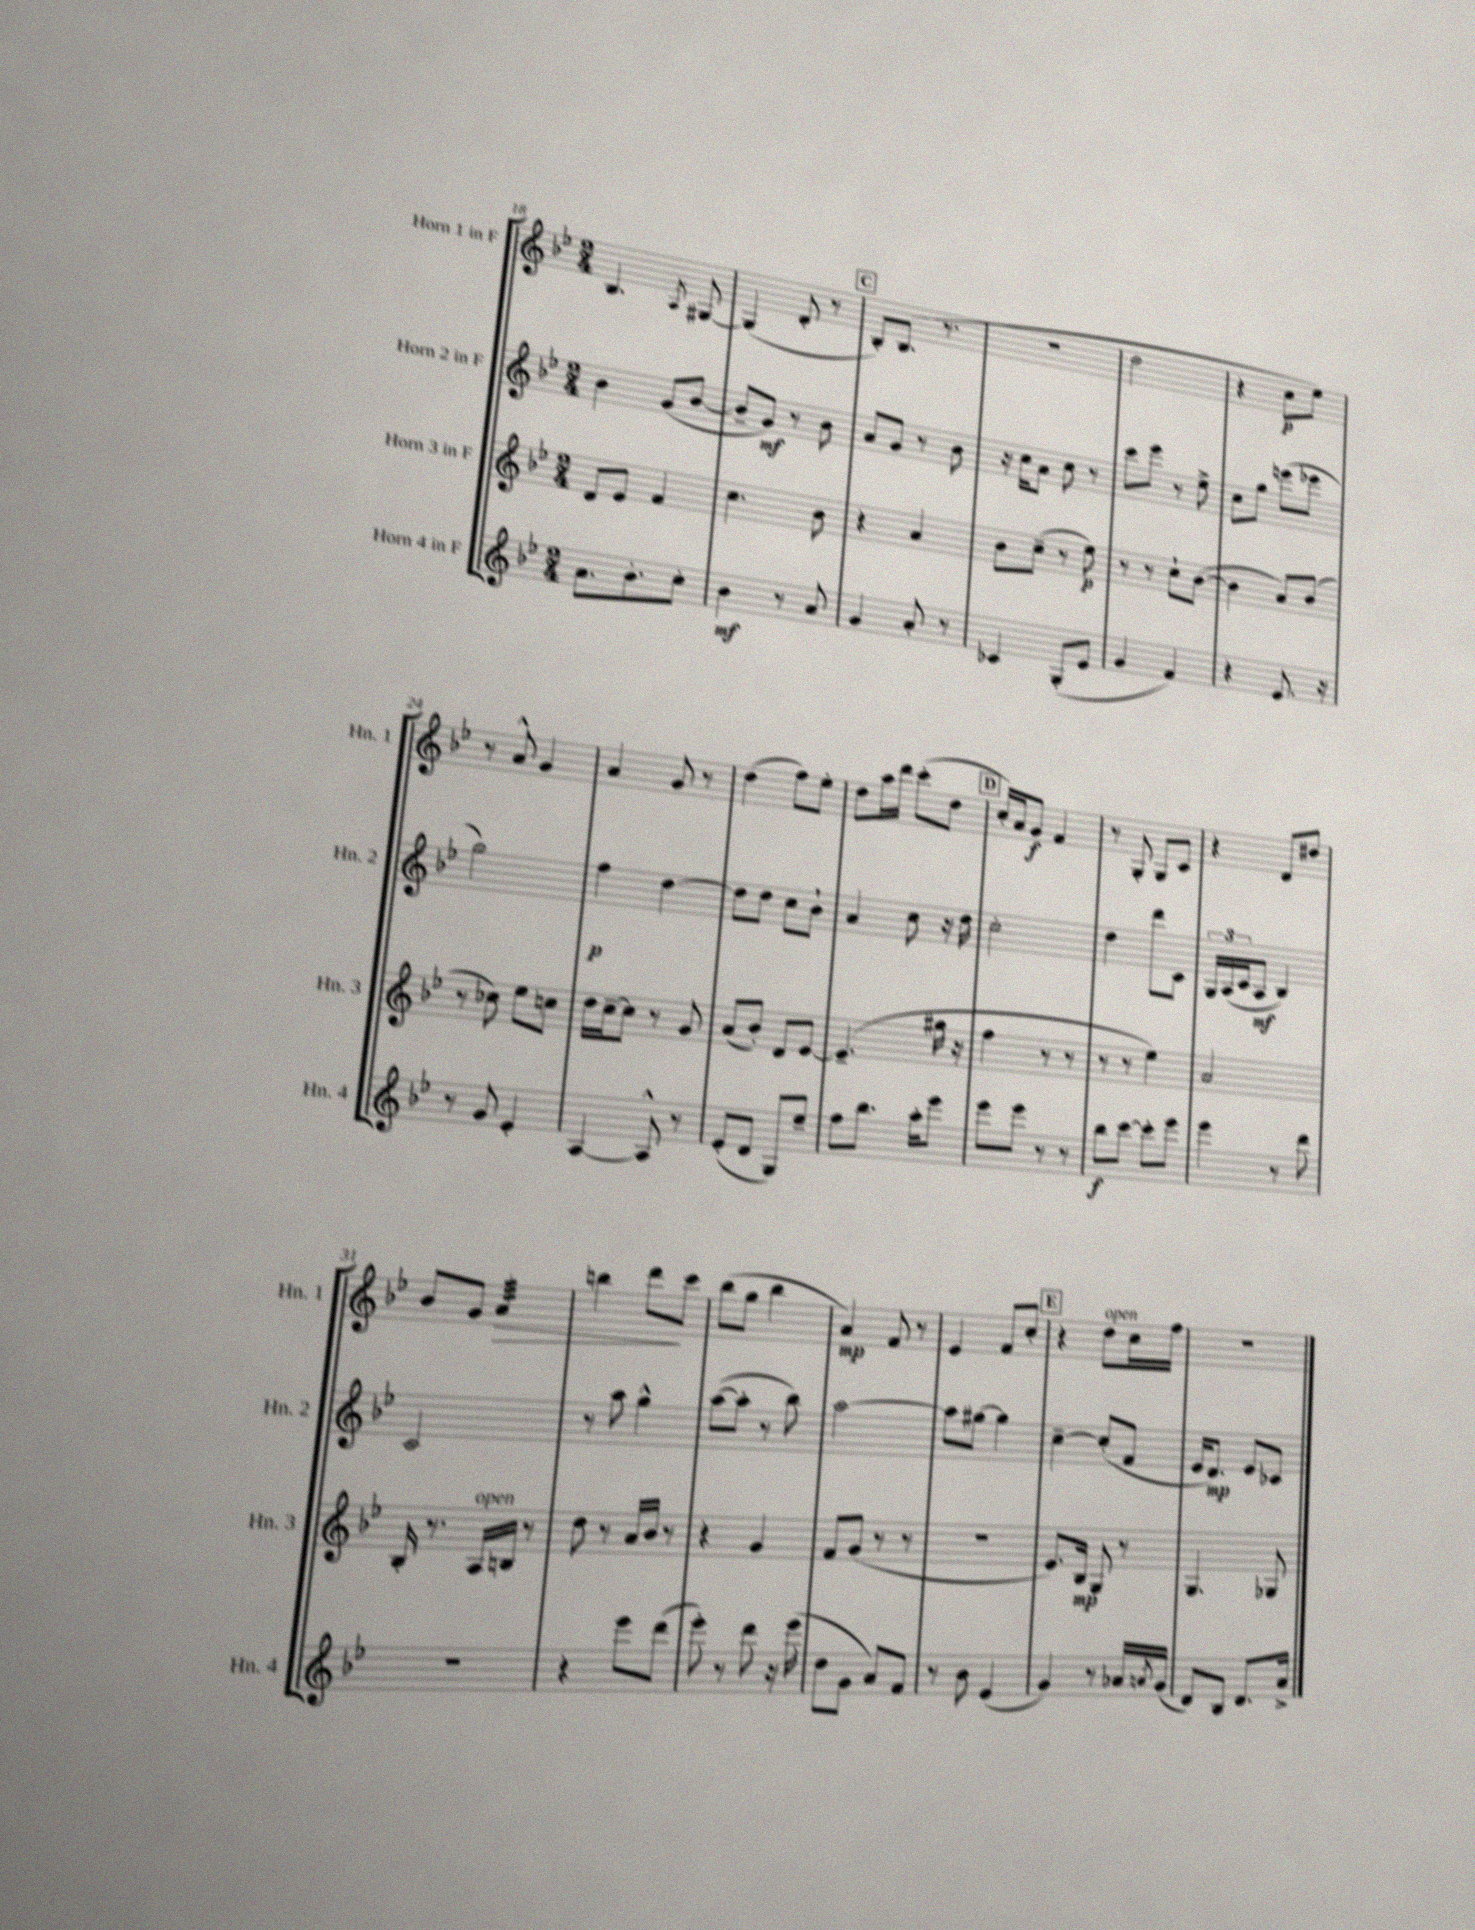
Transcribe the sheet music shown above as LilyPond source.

<<
\new StaffGroup <<
\new Staff = "s0" \with { instrumentName = "Horn 1 in F" shortInstrumentName = "Hn. 1" } {
    \clef treble \key bes \major \numericTimeSignature \time 2/4
    bes4. \acciaccatura { a8 } gis8~ |
    gis4( d'8-. r8 |
    \mark \markup { \box "C" } bes8-.) bes8.( r8. |
    r2 |
    d''2 |
    r4 c''8\p ees''8) |
    r8 a'8-^ g'4 |
    a'4 g'8 r8 |
    d''4( f''8) ees''8-. |
    d''8 a''16 d'''16 c'''8-.( d''8 |
    \mark \markup { \box "D" } c''16-.) a'16 g'8\f f'4 |
    r8 g8-. g8 c'8 |
    r4 d'8 dis''8 |
    bes'8 g'8 a'4:32\> |
    b''4 d'''8\! c'''8 |
    bes''8( g''8 bes''4 |
    a'4\mp) f'8 r8 |
    ees'4 f'8 c''8-. |
    \mark \markup { \box "E" } r4 d''8^\markup { \italic "open" } c''16 f''16 |
    R2 \bar "|." |
}
\new Staff = "s1" \with { instrumentName = "Horn 2 in F" shortInstrumentName = "Hn. 2" } {
    \clef treble \key bes \major \numericTimeSignature \time 2/4
    bes'4 g'8( bes'8~ |
    bes'8-- g'8\mf) r8 bes'8 |
    \mark \markup { \box "C" } a'8 g'8 r8 bes'8 |
    r16 c''16 a'8 c''8 r8 |
    c'''8 ees'''8 r8 ees''8-> |
    c''8 g''8 e'''8( ees'''8 |
    g''2) |
    f''4\p d''4~ |
    d''8 d''8 c''8 bes'8-! |
    a'4 c''8 r16 d''16 |
    \mark \markup { \box "D" } c''2-. |
    d''4 d'''8 c'8 |
    \tuplet 3/2 { g16 a16( c'16 } a8\mf bes4) |
    c'2 |
    r8 a''8 g''4-^ |
    a''8~( a''8-. r8 bes''8) |
    a''2~ |
    a''8 gis''8~ gis''4 |
    \mark \markup { \box "E" } c''4~-- c''8-.( f'8 |
    ees'16 d'8.\mp) ees'8 ces'8 \bar "|." |
}
\new Staff = "s2" \with { instrumentName = "Horn 3 in F" shortInstrumentName = "Hn. 3" } {
    \clef treble \key bes \major \numericTimeSignature \time 2/4
    d'8 ees'8 f'4 |
    c''4. bes'8 |
    \mark \markup { \box "C" } r4 a'4 |
    bes'8 c''8--( r8 ees''8\p) |
    r8 r8 c''8-! bes'8~( |
    bes'4 a'8) bes'8( |
    r8 ces''8) ees''8 c''8 |
    d''16 c''16~-- c''8 r8 g'8 |
    a'8( bes'8-.) d'8 ees'8~ |
    ees'4.--( gis''16 r16 |
    \mark \markup { \box "D" } f''4 r8 r8 |
    r8 r8 ees''4) |
    a'2 |
    bes16-. r8. a16^\markup { \italic "open" } b16 r8 |
    d''8 r8 a'16 bes'16 r8 |
    r4 g'4 |
    f'8 g'8( r8 r8 |
    R2 |
    \mark \markup { \box "E" } ees'8.) bes16\mp g8 r8 |
    g4. ges8 \bar "|." |
}
\new Staff = "s3" \with { instrumentName = "Horn 4 in F" shortInstrumentName = "Hn. 4" } {
    \clef treble \key bes \major \numericTimeSignature \time 2/4
    a'8. bes'8.-. c''8-. |
    bes'4\mf r8 a'8 |
    \mark \markup { \box "C" } g'4 a'8-. r8 |
    ces'4 g8-.( ees'8 |
    g'4 f'4) |
    r4 ees'8. r16 |
    r8 g'8 ees'4-. |
    a4~ a8-^ r8 |
    ees'8-.( d'8 g8) ees''8-- |
    f''8 bes''8. a''16-. ees'''8 |
    \mark \markup { \box "D" } ees'''8 ees'''8 r8 r8 |
    bes''8\f c'''8~ c'''8-. ees'''8 |
    ees'''4 r8 d'''8 |
    R2 |
    r4 ees'''8 d'''8( |
    ees'''8-.) r8 d'''8 r16 ees'''16( |
    d''8 g'8 a'8) f'8 |
    r8 bes'8 ees'4( |
    \mark \markup { \box "E" } g'4) r8 aes'16 \acciaccatura { a'8 } g'16( |
    d'8) bes8 d'8. a'16-> \bar "|." |
}
>>
>>
\layout { \context { \Score currentBarNumber = #18 } }
